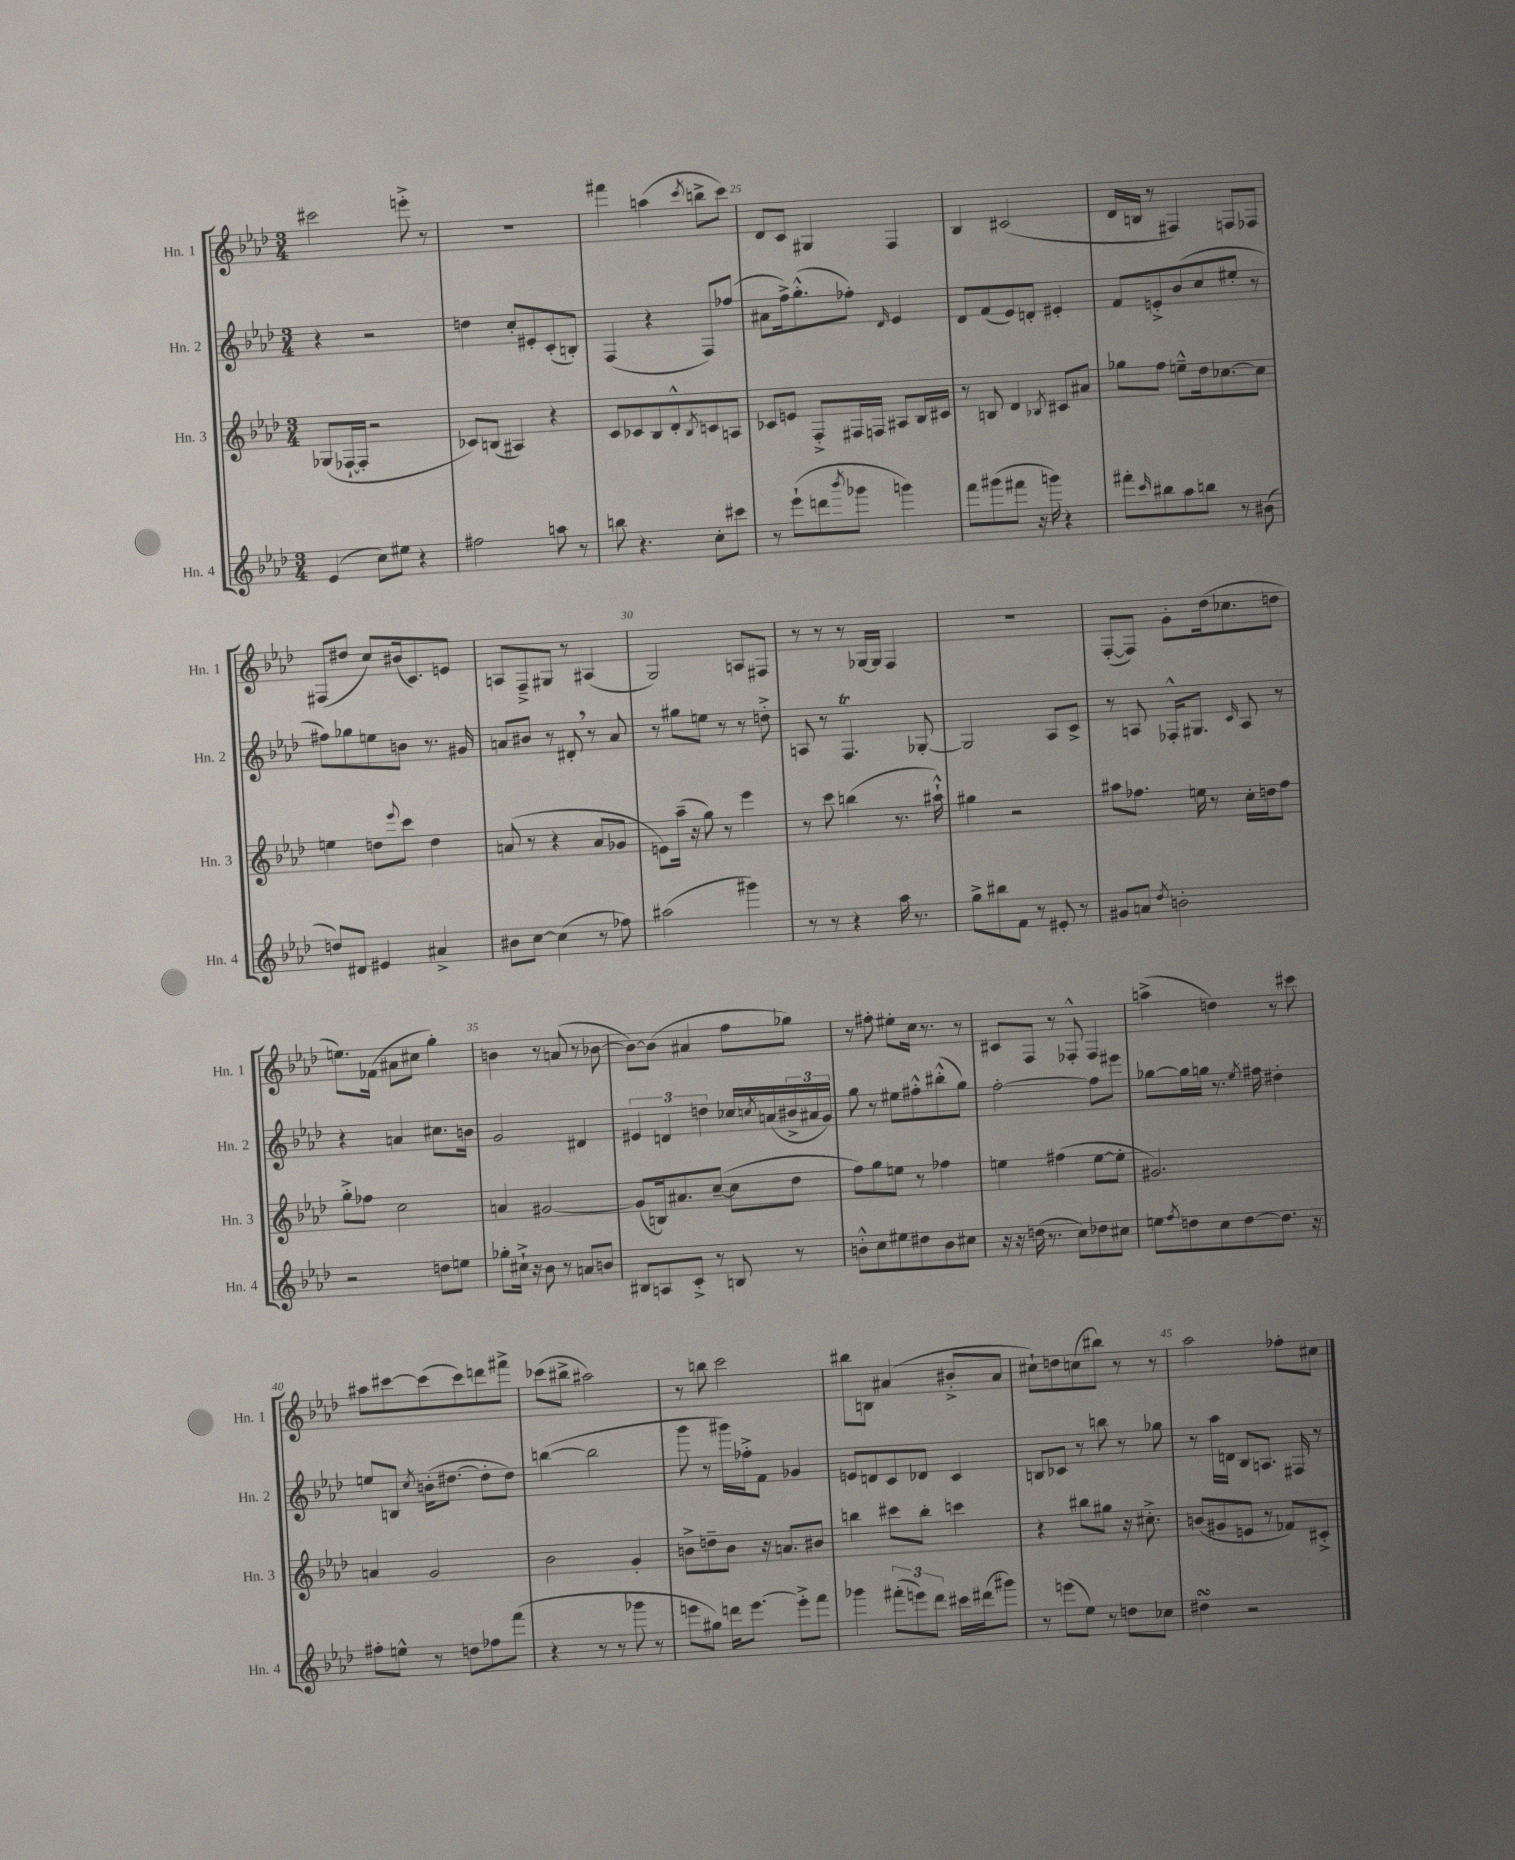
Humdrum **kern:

**kern	**kern	**kern	**kern
*staff4	*staff3	*staff2	*staff1
*clefG2	*clefG2	*clefG2	*clefG2
*k[b-e-a-d-]	*k[b-e-a-d-]	*k[b-e-a-d-]	*k[b-e-a-d-]
*M3/4	*M3/4	*M3/4	*M3/4
(4e-/	(8G-/L	4r	2ccc#\
.	[16F-`/L	.	.
.	16F-'/]JJ	.	.
8cc\L)	2r	2r	.
8ee#\J	.	.	.
4r	.	.	8eee'^\
.	.	.	8r
=	=	=	=
2ff#\	8c-/L)	4dd\	2.r
.	(8B/J	.	.
.	4A#/)	8cc'/L	.
.	.	8e#'/	.
8aa\	4r	(8c'/	.
8r	.	8B'/J)	.
=	=	=	=
8bb\	8c/L	(4F/	4fff#\
4.r	8c-/	.	.
.	8B-/	4r	(4aa\
.	8d-'^^/	.	.
.	8qB-/	.	8qccc/
8cc'\L	8c/	8F/L)	8bb^\L
8ccc#\J	8A/J	(8ff-/J	8ccc\J)
=	=	=	=
8r	8c-/L	8a#\L	8d-/L
(8eee-`\L	8e/J	16ff^\k)	8c/J
.	.	(8.gg'^^\	.
8ddd\	8F'^/L	.	4G#/
8qbbb-/	.	.	.
8ggg-\J	16F#/L	8ff-'\J)	.
.	16F/JJ	.	.
.	.	16qqd-/	.
4ggg\)	8A#/L	4e-/	4F/
.	16B-/L	.	.
.	16c#/JJ	.	.
=	=	=	=
8fff\L	8r	8d-/L	4B-/
(8ggg#\	8B/	(8f/	.
8fff#\J	4d-/	8e-/)	(2c#/
16r	.	8d'/J	.
16ggg\)	.	.	.
.	8qB-/	.	.
4r	8c#/L	4e#'/	.
.	8a#/J	.	.
=	=	=	=
8fff#'\L	8gg-\L	8f/L	16d-/LL
.	.	.	16B/JJ
16qqccc/	.	.	.
8bb#\	8ff\J	8e'^/	8r
8aa-\	8ee~^^\L	(8b-/	4F#/)
8bb\J	16dd-\k	8cc/	.
.	[8.cc-\	.	.
8r	.	8ee#'/J	8F/L
(8b#\	8cc-\]J	8r	8F-/J
=	=	=	=
8dd/L)	4ee\	8ff#\L)	(8F#/L
8d#/J	.	8gg-\	8dd#/J
4e#/	8dd\L	8ee\	8cc/L)
.	8qqeee-/	.	.
.	8ccc\J	8b\J	(16b#/k
.	.	.	8.c/)
4a#^/	4dd\	8.r	.
.	.	.	8e/J
.	.	16g#/	.
=	=	=	=
8b#\L	(8a/	8a/L	8A/L
[8cc\J	8r	8b#/J	8F~^/
(4cc\]	4r	8r	8G#/J
.	.	8d#'/	8r
8r	8a/L	8r	(4A#/
8ff-\)	8g-/J	8a/	.
=	=	=	=
(2aa#\	8e\L)	8r	2G/)
.	(16aa-~\Jk	8gg#\L	.
.	16r	.	.
.	8gg\)	8ee\J	.
.	8r	8r	.
4ggg#\)	4eee-\	8r	8A/L
.	.	8dd'^\	8F#/J
=	=	=	=
8r	8r	8A/	8r
8r	8ccc\	8r	8r
4r	(4bb\	4.F/	8r
.	.	.	[16G-/LL
.	.	.	16G-/]JJ
16aa-\	8.r	.	4F/
8.r	.	.	.
.	.	[8G-'/	.
.	16aa#`^^\)	.	.
=	=	=	=
8gg^\L	4gg#\	2G-/]	2.r
8bb#\	.	.	.
8f\J	2r	.	.
8r	.	.	.
8e#'/	.	8A-/L	.
8r	.	8c^/J	.
=	=	=	=
8g#/L	8aa#\L	8r	([8F'/L
8a/J	8.ff-\J	8A/	8F/]J)
8qdd-/	.	.	.
2b'\	.	16F-'^^/LK	8g'\L
.	16ee\	8.G#/J	.
.	8r	.	(16dd-\k
.	.	.	8.cc-\
.	.	16qqc/	.
.	16cc'\LL	8A/	.
.	16dd\J	.	.
.	8ff-\J	8r	8dd\J
=	=	=	=
2r	8gg'^\L	4r	8.ee\L)
.	8ff-\J	.	.
.	.	.	(16f-\Jk
.	2cc\	4a/	8a#\L
.	.	.	8cc#\J
8dd\L	.	8.cc#\L	4gg'\)
8ee\J	.	.	.
.	.	16b\Jk	.
=	=	=	=
8gg-'\L	4a/	2g/	4b\
16cc#`^\Jk	.	.	.
16r	.	.	.
8b-\	[2g#/	.	8r
8r	.	.	(8a/
8a/L	.	4d#/	8r
8b/J	.	.	[8b-\
=	=	=	=
8B#/L	(8g#/]L	6e#/	8b-\_L)
8A/	16B/k)	.	(8b-\]J
.	.	6d/	.
.	8.a#/	.	.
8c'^/J	.	.	4a#/
.	.	6dd\	.
8r	([8cc~/J	.	.
8B/	8cc\]L	16cc-/LL	8ff\L
.	.	8qcc/	.
.	.	(16a/	.
8r	8dd-\J	24b#^/	8gg-\J)
.	.	24a#/	.
.	.	24g/JJ)	.
=	=	=	=
8b'^^\L	8ff\L)	8gg\	8r
8cc\	8gg\	8r	8ff#'\
8ee#\	8ee\J	8ee#\L	8ee#'\L
8dd#\	8r	8ff#'^^\	16cc\Jk
.	.	.	8.r
8b\	4ff-\	(8bb#'^^\	.
8cc#\J	.	8gg\J)	8r
=	=	=	=
16r	4ee\	[2ff'\	8c#/L
16r	.	.	.
(16dd\	.	.	8F/J
8.r	.	.	.
.	(4ff#\	.	8r
8cc\L)	.	.	8F-'^^/
8dd-\	[8ee\L	8ff\]L	4F-/
8cc#\J	8ee'\]J	8eee#\J	.
=	=	=	=
8ee\L	2.g#/)	[8gg-\L	(4aa^\
8qff/	.	.	.
8dd\	.	16gg-\]L	.
.	.	16gg\JJ	.
8cc\	.	8.r	4dd\)
[8dd\	.	.	.
.	.	8qee-/	.
.	.	16ff#\	.
8.dd\]J	.	4dd#'\	8r
.	.	.	8ccc#\
16r	.	.	.
=	=	=	=
8ff#'\L	4a/	8ee/L	8aa#\L
8ee^^\J	.	8B/J	[8ccc#\
.	.	8qcc/	.
8r	2g/	(16b'\LK	(8ccc#\]
.	.	[8.dd#\J	.
8dd\L	.	.	8ccc#\)
8ff-\	.	8dd#'\]L	8ddd\
(8fff\J	.	8dd#\J)	8fff#^\J
=	=	=	=
4r	2b-\	([4bb\	(8ccc-\L
.	.	.	8bb#^\J
8r	.	2bb\]	2aa#\)
8r	.	.	.
8ggg-\	4g'/	.	.
8r	.	.	.
=	=	=	=
8eee\L	8b^\L	8ggg\	8r
8gg#\J)	8dd~\	8r	8bb\
16ddd\LK	8b\J	16ggg#\LL)	2ccc\
[8.eee\J	.	16ff-'^\J	.
.	16r	8f\J	.
.	8.a/L	.	.
8eee'^\]L	.	4g-/	.
8fff\J	8b#/J	.	.
=	=	=	=
4ggg-\	4bb\	8e/L	8bb#\L
.	.	8d/	8B\J
(12fff#'\L	8ccc#\L	8c/	(4a#/
12eee\)	.	.	.
.	8bb'\J	8d-/J	.
12ddd-\J	.	.	.
16ccc#\LL	4ccc\	4c/	8b#'^/L
(16ddd#\J	.	.	.
8ggg#\J)	.	.	8a#/J
=	=	=	=
8r	4r	8B/L	8cc#`\L)
(8eee\L	.	8c-/J	8dd\
8ee-\J)	8bb#\L	8r	(8cc\
8r	8gg#\J	8bb\	8bb#\J)
8dd\L	16r	8r	8r
.	8.cc#'^\	.	.
8cc-\J	.	8gg-\	8r
=	=	=	=
4dd#\	(8b/L	8r	2aa-\
.	8g#/	16aa-\LL	.
.	.	16d\JJ	.
2r	8e/J	8B-/L	.
.	8r	8.A/J	.
.	8f-/L)	.	8ff-'\L
.	.	16F#/	.
.	8c#'^/J	8r	8cc#\J
==	==	==	==
*-	*-	*-	*-
